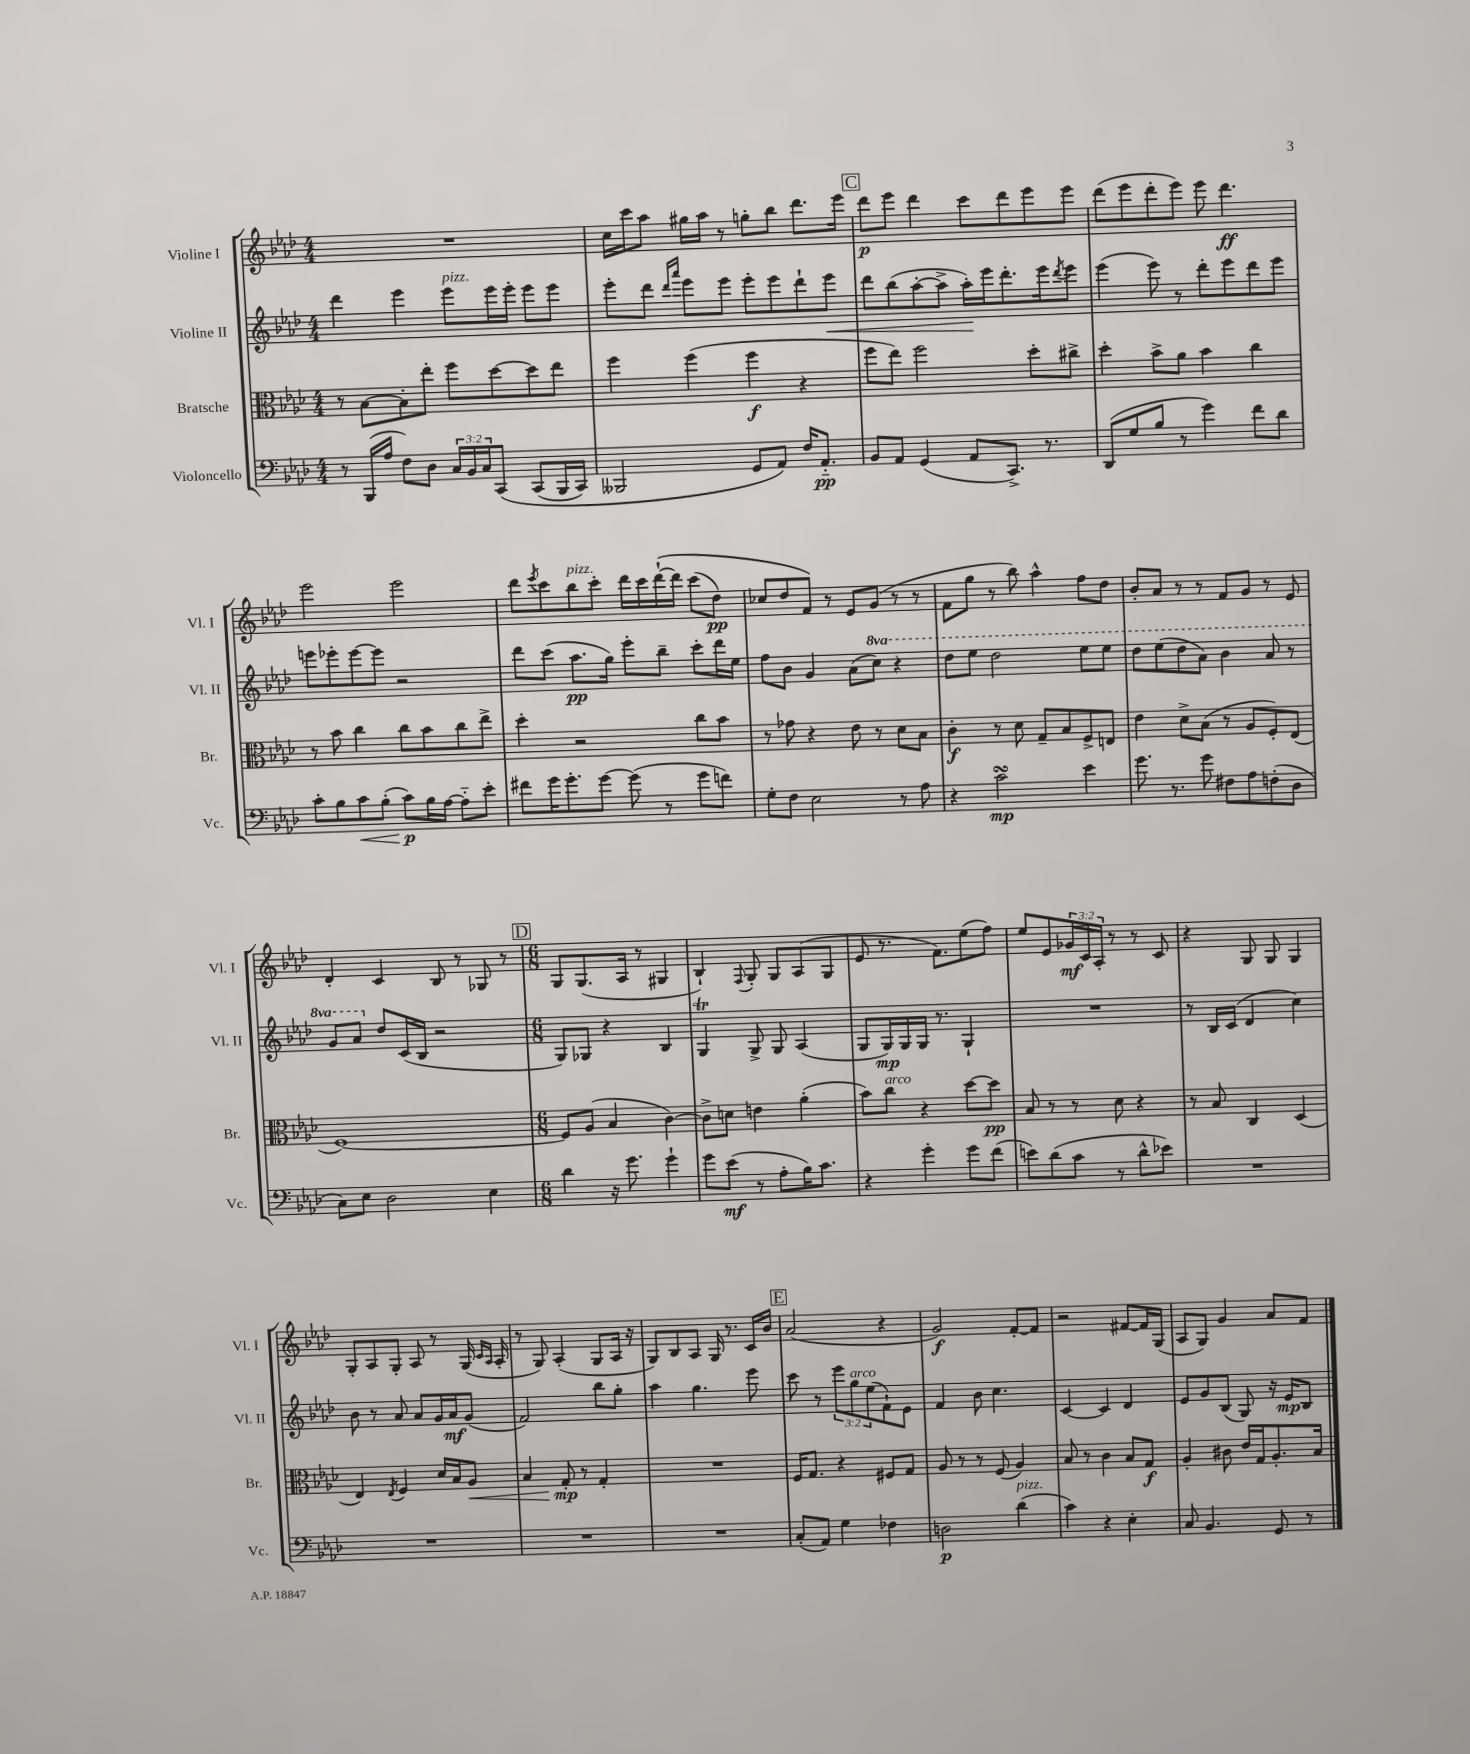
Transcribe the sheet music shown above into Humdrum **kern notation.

**kern	**kern	**kern	**kern
*staff4	*staff3	*staff2	*staff1
*clefF4	*clefC3	*clefG2	*clefG2
*k[b-e-a-d-]	*k[b-e-a-d-]	*k[b-e-a-d-]	*k[b-e-a-d-]
*M4/4	*M4/4	*M4/4	*M4/4
8r	8r	4ddd-	1r
(16BBB-	[8B-	.	.
16A-	.	.	.
8F)	8B-']	4eee-	.
8D-	8ee-'	.	.
24C	8ff	8eee-	.
24BB-	.	.	.
24C	.	.	.
&(8CC	[8dd-	16eee-	.
.	.	16eee-'	.
(8CC	8dd-]	8eee-	.
16BBB-	8ee-	8eee-	.
16CC)	.	.	.
=	=	=	=
2BBB--	4ff	8eee-'	16cc
.	.	.	16ccc
.	.	8ddd-	8aa-
.	.	16qqddd-	.
.	.	16qqaaa-	.
.	(4ff	8eee-	16gg#
.	.	.	16aa-
.	.	8eee-	8r
8GG	4ff	8eee-'	8gg'
8AA-&)	.	8eee-	8bb-
16F	4r	8ddd-`	8.ddd-
8.AA-'~	.	.	.
.	.	8eee-	.
.	.	.	16eee-
=	=	=	=
8BB-	8ff	8ddd-	8ddd-
8AA-	8ee-)	(8bb-	8eee-
(4GG	2ff	[8aa-'	4ddd-
.	.	8aa-^]	.
8AA-	.	16aa-')	8ccc
.	.	16eee-	.
8.CC^)	.	8.ddd-'	8ddd-
.	8dd-'	.	8eee-
8.r	.	16eee-	.
.	.	8qddd-	.
.	8cc#^	8eee-	8eee-
=	=	=	=
(8DD-	4dd-'	(4eee-	(8ddd-
8G	.	.	8eee-
8B-	8b-^	8eee-)	8ddd-'
8r	8a-	8r	8eee-)
4g)	4b-	8ddd-'	8eee-
.	.	8eee-	4.ddd-
8f	4cc	8ddd-	.
8d-	.	8eee-	.
=	=	=	=
8c'	8r	8eee	2eee-
8B-	8b-	8eee-'	.
8c	4cc	[8eee-	.
(8B-'	.	8eee-]	.
8c)	8cc	2r	2eee-
16B-	8b-	.	.
[16A-	.	.	.
8A-'~]	8cc	.	.
8e-'	8ee-^	.	.
=	=	=	=
8f#	4dd-'	8ddd-	8ddd-
.	.	.	8qeee-
16g	.	(8ccc	8ccc
8.g'	.	.	.
.	2r	8.aa-	8bb-
[8g	.	.	8ccc'
.	.	16gg)	.
(8g]	.	8eee-'	16ddd-
.	.	.	16ccc
8r	.	8bb-~	&([16ddd-`
.	.	.	16ddd-]
8g	8cc	8ccc'	(8ccc
8f)	8b-	16ddd-	8dd-)
.	.	16ee-	.
=	=	=	=
8G'	8r	8ff	8cc-
8F	8g-	8b-	8dd-
2E-	4r	4g	8f&)
.	.	.	8r
.	8e-	(8a-	8e-
.	8r	8ccc)	(8g
8r	8d-	4r	8r
8A-	8B-	.	8r
=	=	=	=
4r	4c'	8ddd-	8f
.	.	8eee-	8gg
2c	8r	2ddd-	8r
.	8d-	.	8bb-)
.	8G~	.	4aa-^^
.	8B-	.	.
4e-	8F^	8eee-	8ff
.	8E	8eee-	8dd-
=	=	=	=
8.g	4e-	8ddd-	8b-'
.	.	(8eee-	8a-
8.r	.	.	.
.	8d-^	8ddd-	8r
8g	(8B-	8aa-)	8r
8F#	8r	4bb-	8f
8A-	8A-	.	8g
(8F'	8F')	8aa-	8r
8D-	(8E-	8r	8e-
=	=	=	=
8C)	[1F)	8gg	4d-'
8E-	.	8aa-	.
2D-	.	8dd-	4c
.	.	(16c	.
.	.	16B-	.
.	.	2r	8B-
.	.	.	8r
4E-	.	.	8G-
.	.	.	8r
=	=	=	=
*M6/8	*M6/8	*M6/8	*M6/8
4d-	8F]	8G)	8G
.	(8A-	8G-	(8.G
16r	4B-	4r	.
8.g	.	.	16A-
.	.	.	8r
4g`	[4c)	4B-	4G#
=	=	=	=
8g	8c^]	4G	4B-`)
(8e-	8d	.	.
.	.	.	8qqF
8r	4e	8G^	8G'
8A-'	.	8G	8G
16B-)	(4a-'	(4A-	(8A-
8.c	.	.	.
.	.	.	8G
=	=	=	=
4r	8b-)	8G	8e-
.	8cc	16G)	8.r
.	.	16G	.
4g'	4r	16G	.
.	.	8.r	8.f)
8g	[8dd-	4G`	(8ee-
(8f	8dd-]	.	8ff)
=	=	=	=
8e)	8B-	2.r	8ee-
(8d-	8r	.	8e-
8c	8r	.	24g-
.	.	.	24c
.	.	.	24A-'
8r	8d-	.	8r
8d-^^	4r	.	8r
8e-)	.	.	8c
=	=	=	=
2.r	8r	8r	4r
.	8B-	16B-	.
.	.	(16c	.
.	4C	4d-	8G
.	.	.	8G
.	(4D-	4cc)	4G
=	=	=	=
2.r	4E-)	8b-	8G'
.	.	8r	8A-
.	8qE-	.	.
.	4F	8a-	8G'
.	.	8a-	8A-
.	16d-	16g	8r
.	16B-	16a-	.
.	8A-	(8g	(16G
.	.	.	16qqc
.	.	.	16qqA-
.	.	.	16A-'
=	=	=	=
2.r	4B-	2f)	8r
.	.	.	8G)
.	8G'	.	(4A-'
.	8r	.	.
.	4G'	8bb-	8G
.	.	8gg'	16A-
.	.	.	16r
=	=	=	=
2.r	2.r	4aa-	8G)
.	.	.	8B-
.	.	4.gg	8A-
.	.	.	16G
.	.	.	8.r
.	.	8eee-	16c
.	.	.	16b-
=	=	=	=
(8C'	16F	8ccc	(2a-
.	8.G	.	.
8AA-)	.	8r	.
4G	4r	12eee-	.
.	.	12gg	.
.	.	(12ee-	.
4F-	8F#	8f`)	4r
.	8G	8e-	.
=	=	=	=
2D	8A-	4f	2g)
.	8r	.	.
.	8r	8b-	.
.	(8F	4.cc	.
(4d-	4A-)	.	[8f'
.	.	.	8f]
=	=	=	=
4c)	8B-	[4c	2r
.	8r	.	.
4r	4c	4c]	.
4E-'	8B-	4d-	[8f#
.	8G	.	16f#]
.	.	.	(16G
=	=	=	=
8C	4A-'	8e-	8A-
4.BB-	.	8g	8G)
.	8c#	(8B-	4g
.	16e-	8G)	.
.	16G	.	.
8GG	8.A-'	16r	8a-
.	.	16e-	.
8r	.	8B-	8f
.	16B-	.	.
==	==	==	==
*-	*-	*-	*-
